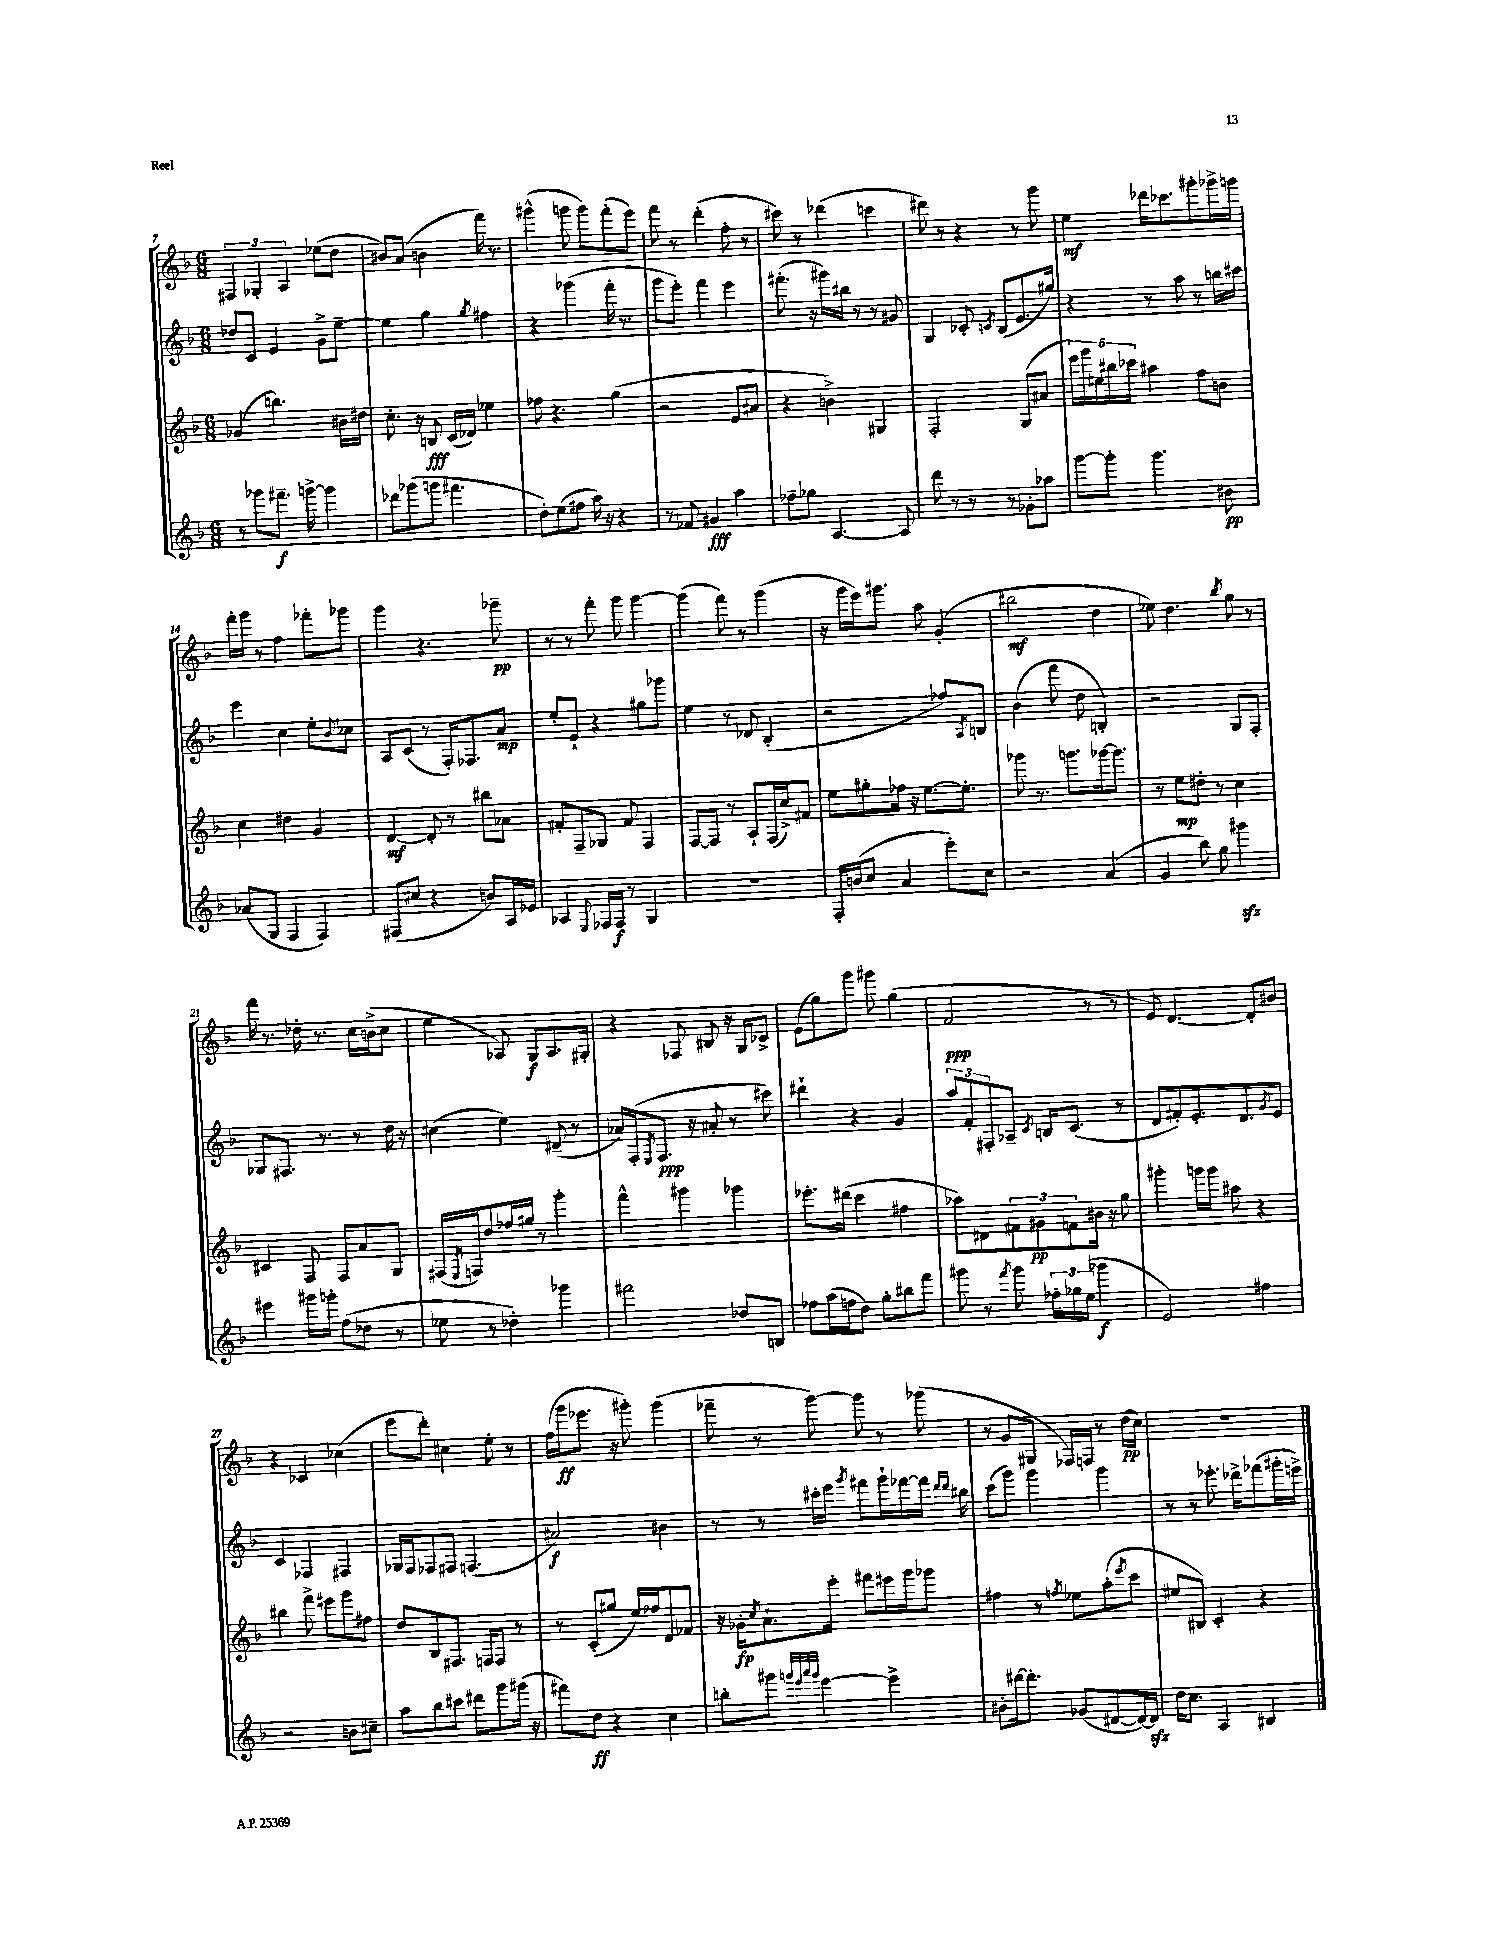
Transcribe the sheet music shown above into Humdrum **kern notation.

**kern	**kern	**kern	**kern
*staff4	*staff3	*staff2	*staff1
*clefG2	*clefG2	*clefG2	*clefG2
*k[b-]	*k[b-]	*k[b-]	*k[b-]
*M6/8	*M6/8	*M6/8	*M6/8
8r	(4g-	8dd-	6F#
8ggg-	.	8c	.
.	.	.	6G-'
8.fff#~	4.bb)	4e	.
.	.	.	6A
[16ggg^	.	.	.
4ggg]	.	8g^	(8ee-
.	16b#	[8ee~	8dd
.	16dd#	.	.
=	=	=	=
8ddd-	8.cc'	4ee]	8b#)
(8ggg-	.	.	(8a
.	16r	.	.
8ggg	8B	4gg	4b
4.fff#	(16c	.	.
.	16d-)	.	.
.	.	8qgg	.
.	4ee-	4ff#	16fff)
.	.	.	8.r
=	=	=	=
8dd')	8ff-	4r	(4ggg#^^
(8ee	4.r	.	.
8ff#	.	(4ggg-	8ggg
16aa)	.	.	8ggg)
16r	.	.	.
4r	(4gg	16fff'	(8fff'
.	.	8.r	.
.	.	.	8eee)
=	=	=	=
8r	2r	8ggg	8fff
8f-	.	8eee')	8r
4g#	.	4fff	(4ddd'
4aa	8e	4eee	8ff'
.	8a#	.	8r
=	=	=	=
8ff-~	4r	(8.fff#'	8ccc#)
8gg-	.	.	8r
.	.	16r	.
[4.A	4b^)	16ggg#)	(4ddd-
.	.	16bb#	.
.	.	8r	.
.	4G#	8r	4ccc
8A]	.	8g#	.
=	=	=	=
8ddd	2F'	4G	8ddd#)
8r	.	.	8r
8r	.	8c-'	4r
.	.	8qc	.
8r	.	(8B-	.
8g-'	(8G	8.e	8r
8aa-	8a#	.	8ggg
.	.	16gg#)	.
=	=	=	=
[8ggg	20eee)	4r	4ee
.	20ggg	.	.
.	20ee#	.	.
8ggg']	.	.	.
.	20bb#	.	.
.	20ccc-	.	.
4.ggg	4aa#	8r	16ddd-
.	.	.	8.ccc-
.	.	8aa	.
.	8ff	8r	8ggg#'
8b#	8b	16bb	16ggg-^
.	.	16ccc#	16ggg
=	=	=	=
(8a-	4cc	4eee	16fff'
.	.	.	16ggg
8G	.	.	8r
4F	4dd#	4cc	4ff
4F)	4g	8ee'	8fff-'
.	.	8qqb-	.
.	.	8cc-	8ggg-
=	=	=	=
(8F#	[4d	8A	4ggg
8cc#	.	(8c	.
4r	8d']	8r	4.r
.	8r	16F')	.
.	.	8.F-	.
8b)	8bb#	.	.
16A	8a-	8a	8ggg-~
16e-	.	.	.
=	=	=	=
4A-	8f#'	8ee'	8r
.	8F~	8e`	8r
8qqE	.	.	.
16F-	8G-	4r	8fff'
16F-	.	.	.
8r	8f#	.	8ggg
4G	4F	8gg#	[4ggg
.	.	8ggg-	.
=	=	=	=
2.r	[8F	4ee	(4ggg]
.	8F]	.	.
.	8r	8r	8fff)
.	8A`	8d-	8r
.	(16F	(4B-'	(4ggg
.	16cc^)	.	.
.	8f#	.	.
=	=	=	=
16F'	8ee	2r	16r
(16b	.	.	16ggg
8cc	8gg#'	.	16eee)
.	.	.	8.ggg#
4a	16ff-	.	.
.	16r	.	.
.	[8.ee	.	8aa
8eee')	.	8ff-)	(4g'
.	8.ee']	.	.
.	.	8qA	.
8cc	.	8B	.
=	=	=	=
2r	8ggg-	(4b-	2bb#
.	8.r	.	.
.	.	8fff	.
.	8.ggg	.	.
.	.	8dd	.
(4a	[16ggg-	4B')	4dd
.	8.ggg-]	.	.
=	=	=	=
4g	8r	2r	8ee-)
.	8ee	.	4.dd
8bb-)	8dd#'	.	.
8gg	8r	.	.
.	.	.	8qbb-
4ggg#	4cc	8G	8gg
.	.	8F'	8r
=	=	=	=
4eee#	4c#	8G-	16fff
.	.	.	8.r
.	.	8.F#	.
16ggg#	8F	.	16dd-'
16ggg'	.	8.r	8.r
(8ff	8F	.	.
8dd-	8a	8r	16cc
.	.	.	(16b^
8r	8G	16dd	8cc
.	.	16r	.
=	=	=	=
8ee-	(16F#	(4cc#	4ee
.	8qE	.	.
.	16F)	.	.
8r	8dd	.	.
4dd-')	16ff-	4ee)	8A-)
.	16gg#	.	.
.	8r	.	8G
4ggg-	4ggg'	(8d#~	8.A-
.	.	8r	.
.	.	.	16G#'
=	=	=	=
2fff#	4fff^^	16a-)	4r
.	.	(16F'	.
.	.	8qE	.
.	.	8.F	.
.	4ggg#	.	8F-
.	.	16r	.
.	.	8a#'	8B#
8dd-	4ggg-	8r	16r
.	.	.	16G
8B	.	8ccc#)	8c-^
=	=	=	=
8ff-	8.eee-'	4ddd#`	(8e
(16aa	.	.	8gg)
16ff	(16ddd#	.	.
8dd)	4ccc	4r	8ggg
8gg'	.	.	8ggg#
8bb#	4ff#	4g	(4gg
8fff	.	.	.
=	=	=	=
8ggg#	8aa-)	12aa	2f
.	.	12f'	.
8r	8d#	.	.
.	.	12F#'	.
8qfff	.	.	.
8ggg#	12f#	8A-~	.
.	12g#	.	.
.	.	8qc	.
24ff-'	.	16B	.
24gg-	12f	.	.
.	.	(8.c	.
(24ee	.	.	.
4ggg-	16b#	.	8r
.	16r	.	.
.	8gg	8r	8r
=	=	=	=
2e)	4ggg#'	8d	8e)
.	.	8f#')	[4.d
.	16ggg	8.e'	.
.	16ggg	.	.
.	8aa#	.	.
.	.	8.d	.
4ff#	4r	.	8d']
.	.	8qg	.
.	.	8e	8b#
=	=	=	=
2r	4bb#	4c	4r
.	8fff^	4F-	4c-
.	8eee#	.	.
8b	8ggg	4F#	(4cc-
8cc#~	8ff#	.	.
=	=	=	=
8aa	8dd	16G-	8eee
.	.	16F	.
8bb-	8B-	8F-	8ddd')
8ccc#	8.F#	8F#	4cc#
8ddd#	.	(4.F	.
.	16F	.	.
8ggg	8F	.	8ee'
(16ggg#	8r	.	8r
16r	.	.	.
=	=	=	=
8fff#)	8r	2a#)	(16ff
.	.	.	16ggg
8dd	(8c'	.	8.eee-
4r	8gg#	.	.
.	.	.	16r
.	16ee)	.	8ggg#')
.	16ff-	.	.
4cc	8d	4b#	(4ggg#
.	8f-	.	.
=	=	=	=
8bb'	16r	8r	8fff-~
.	16g-'	.	.
.	8qcc	.	.
8ggg#	8.a`	8r	8r
32qqggg	.	.	.
32qqeee	.	.	.
32qqaaa	.	.	.
32qqggg	.	.	.
[4eee	.	16ccc#'	[8ggg)
.	16eee'	16eee	.
.	.	8qggg	.
.	8fff#	8fff#	8ggg]
4eee^]	16eee#	16ggg`	8r
.	16ggg	[16fff-	.
.	8ggg-	16fff-]	(8ggg-
.	.	16qqddd	.
.	.	16qqddd	.
.	.	16bb#	.
=	=	=	=
8b#'	4ff#	(8ccc	8r
[16ddd#	.	8ggg)	8g
8.ddd#']	.	.	.
.	8r	4ggg	8G#
.	8qff	.	.
(8g-	8ee-	.	16F-)
.	.	.	16F
[8d#	(8aa'	4ggg	8r
.	8qeee	.	.
16d#_)	8ccc	.	(16dd
16d#]	.	.	16cc)
=	=	=	=
16dd	8ee#	8r	2.r
8.cc	.	.	.
.	8B#)	8r	.
4A	4c'	8.eee-'	.
.	.	16ddd-^	.
4B#	4r	(8fff-	.
.	.	16ggg#'	.
.	.	16eee^)	.
==	==	==	==
*-	*-	*-	*-
